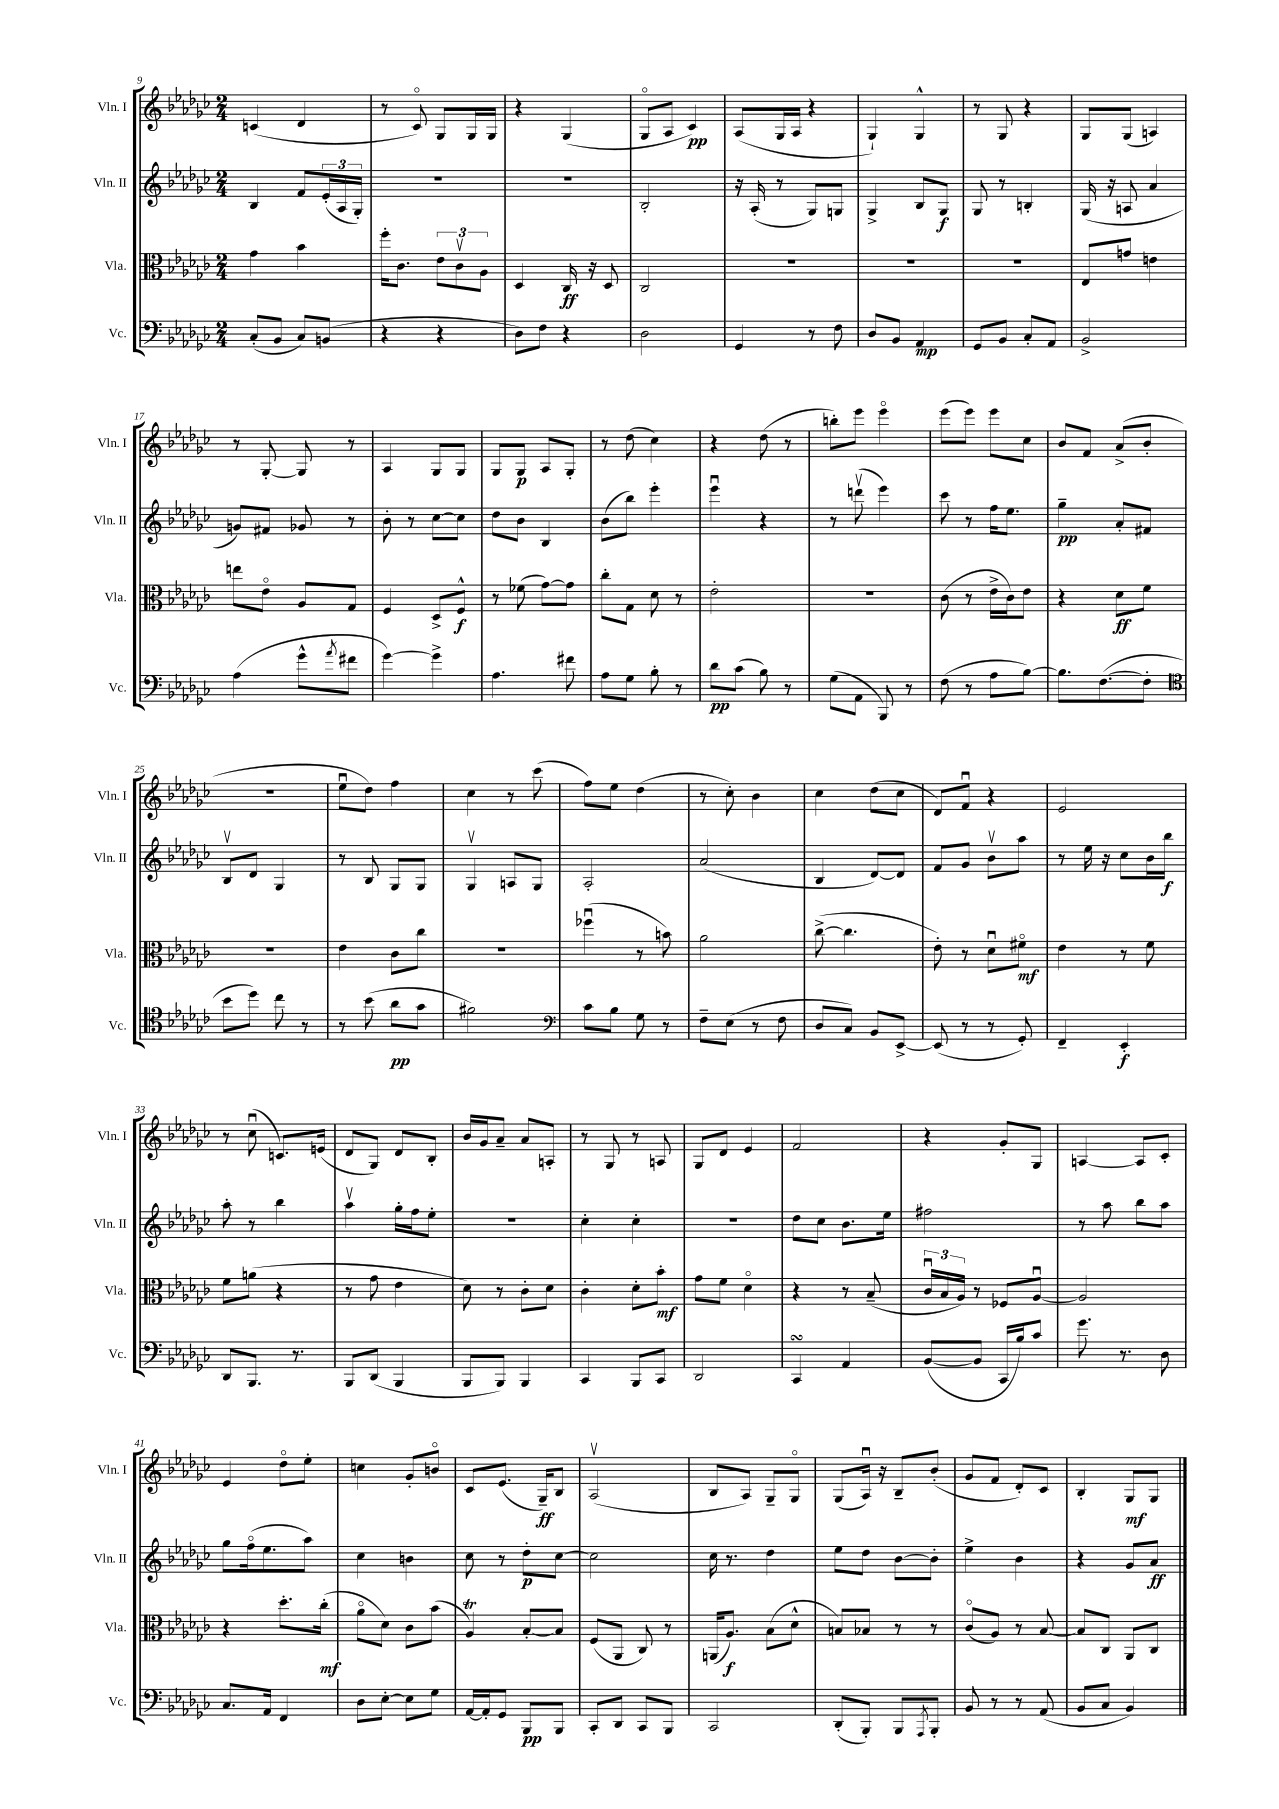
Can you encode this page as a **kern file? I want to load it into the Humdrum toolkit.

**kern	**kern	**kern	**kern
*staff4	*staff3	*staff2	*staff1
*clefF4	*clefC3	*clefG2	*clefG2
*k[b-e-a-d-g-c-]	*k[b-e-a-d-g-c-]	*k[b-e-a-d-g-c-]	*k[b-e-a-d-g-c-]
*M2/4	*M2/4	*M2/4	*M2/4
(8C-'/L	4g-\	4B-/	(4c/
8BB-/J	.	.	.
8C-/L)	4b-\	8f/L	4d-/
(8BB/J	.	(24e-'/L	.
.	.	24A-/	.
.	.	24G-'/JJ)	.
=	=	=	=
4r	16ff'\LK	2r	8r
.	8.c-\J	.	.
.	.	.	8c-o/)
4r	12e-\L	.	8G-/L
.	12c-v\	.	.
.	.	.	16G-/L
.	12A-\J	.	.
.	.	.	16G-/JJ
=	=	=	=
8D-\L)	4D-/	2r	4r
8F\J	.	.	.
4r	16C-/	.	(4G-/
.	16r	.	.
.	8D-/	.	.
=	=	=	=
2D-\	2C-/	2B-'/	8G-o/L
.	.	.	8A-/J
.	.	.	4c-/)
=	=	=	=
4GG-/	2r	16r	(8A-/L
.	.	(16A-'/	.
.	.	8r	16G-/L
.	.	.	16A-/JJ
8r	.	8G-/L)	4r
8F\	.	8G/J	.
=	=	=	=
8D-/L	2r	4G-^/	4G-`/)
8BB-/J	.	.	.
4AA-/	.	8B-/L	4G-^^/
.	.	8G-/J	.
=	=	=	=
8GG-/L	2r	8G-/	8r
8BB-/J	.	8r	8G-/
8C-'/L	.	4B'/	4r
8AA-/J	.	.	.
=	=	=	=
2BB-^/	8E-/L	(16G-/	8G-/L
.	.	16r	.
.	8g/J	8A/	(8G-/J
.	4e\	4a-/	4A/)
=	=	=	=
(4A-\	8ee\L	8g/L)	8r
.	8e-o\J	8f#/J	[8G-'/
8g-^^\L	8A-/L	8g-/	8G-/]
8qa-/	.	.	.
8f#\J	8G-/J	8r	8r
=	=	=	=
[4g-\)	4F/	8b-'\	4A-/
.	.	8r	.
4g-^\]	8D-^/L	[8cc-\L	8G-/L
.	8F^^/J	8cc-\]J	8G-/J
=	=	=	=
4.A-\	8r	8dd-\L	8G-/L
.	(8f-\	8b-\J	8G-/J
.	[8g-\L)	4B-/	8A-/L
8f#\	8g-\]J	.	8G-'/J
=	=	=	=
8A-\L	8cc-'\L	(8b-\L	8r
8G-\J	8G-\J	8bb-\J)	(8dd-\
8B-'\	8d-\	4eee-'\	4cc-\)
8r	8r	.	.
=	=	=	=
8d-\L	2e-'\	4eee-u\	4r
(8c-\J	.	.	.
8B-\)	.	4r	(8dd-\
8r	.	.	8r
=	=	=	=
(8G-\L	2r	8r	8bb'\L)
8AA-\J	.	(8dddv\	8eee-\J
8BBB-/)	.	4eee-\)	4eee-o\
8r	.	.	.
=	=	=	=
(8F\	(8c-\	8ccc-\	(8eee-\L
8r	8r	8r	8eee-\J)
8A-\L	16e-^\LL	16ff\LK	8eee-\L
.	16c-\J)	8.ee-\J	.
[8B-\J)	8e-\J	.	8cc-\J
=	=	=	=
8.B-\]L	4r	4gg-~\	8b-/L
.	.	.	8f/J
([8.F\	.	.	.
.	8d-\L	8a-'/L	(8a-^/L
8F'\]J	8f\J	8f#/J	8b-'/J
=	=	=	=
*clefC4	*	*	*
8b-\L	2r	8B-v/L	2r
8dd-\J)	.	8d-/J	.
8cc-\	.	4G-/	.
8r	.	.	.
=	=	=	=
8r	4e-\	8r	8ee-u\L
(8b-\	.	8B-/	8dd-\J)
8a-\L	8c-\L	8G-/L	4ff\
8g-\J	8cc-\J	8G-/J	.
=	=	=	=
2f#\)	2r	4G-v/	4cc-\
.	.	8A/L	8r
.	.	8G-/J	(8ccc-\
=	=	=	=
*clefF4	*	*	*
8c-\L	(4ff-u\	2A-'/	8ff\L)
8B-\J	.	.	8ee-\J
8G-\	8r	.	(4dd-\
8r	8b\)	.	.
=	=	=	=
8F~\L	2a-\	(2a-/	8r
(8E-\J	.	.	8cc-'\)
8r	.	.	4b-\
8F\	.	.	.
=	=	=	=
8D-/L	([8cc-^\	4B-/	4cc-\
8C-/J)	4.cc-\]	.	.
8BB-/L	.	[8d-/L)	(8dd-\L
[8EE-^/J	.	8d-/]J	8cc-\J
=	=	=	=
(8EE-/]	8e-'\)	8f/L	8d-/L)
8r	8r	8g-/J	8fu/J
8r	8d-u\L	8b-v\L	4r
8GG-'/)	8f#o\J	8aa-\J	.
=	=	=	=
4FF~/	4e-\	8r	2e-/
.	.	16ee-\	.
.	.	16r	.
4EE-'/	8r	8cc-\L	.
.	8f\	16b-\L	.
.	.	16bb-\JJ	.
=	=	=	=
8DD-/L	8f\L	8aa-'\	8r
8.BBB-/J	(8a\J	8r	(8cc-u\
.	4r	4bb-\	8.c/L)
8.r	.	.	.
.	.	.	(16e/Jk
=	=	=	=
8BBB-/L	8r	4aa-v\	8d-/L
(8DD-/J	8g-\	.	8G-/J)
4BBB-/	4e-\	16gg-'\LL	8d-/L
.	.	16ff\J	.
.	.	8ee-'\J	8B-'/J
=	=	=	=
8BBB-/L	8d-\)	2r	16b-/LL
.	.	.	16g-/J
8BBB-/J)	8r	.	8a-~/J
4BBB-/	8c-'\L	.	8a-/L
.	8d-\J	.	8A'/J
=	=	=	=
4CC-/	4c-'\	4cc-'\	8r
.	.	.	8G-/
8BBB-/L	8d-'\L	4cc-'\	8r
8CC-/J	8b-'\J	.	8A/
=	=	=	=
2DD-/	8g-\L	2r	8G-/L
.	8f\J	.	8d-/J
.	4d-o\	.	4e-/
=	=	=	=
4CC-/	4r	8dd-\L	2f/
.	.	8cc-\J	.
4AA-/	8r	8.b-\L	.
.	(8B-~/	.	.
.	.	16ee-\Jk	.
=	=	=	=
([8BB-/L	24c-u/LL	2ff#\	4r
.	24B-/	.	.
.	24A-/JJ)	.	.
8BB-/]J	8r	.	.
16CC-/LL	8F-/L	.	8g-'/L
16B-/J)	.	.	.
8c-/J	[8A-u/J	.	8G-/J
=	=	=	=
8.g-\	2A-/]	8r	[4A/
.	.	8aa-\	.
8.r	.	.	.
.	.	8bb-\L	8A/]L
8D-\	.	8aa-\J	8c-'/J
=	=	=	=
8.C-/L	4r	8gg-\L	4e-/
.	.	(16ffo\k	.
16AA-/Jk	.	8.ee-\	.
4FF/	8.dd-'\L	.	8dd-o\L
.	.	8aa-\J)	8ee-'\J
.	(16cc-'\Jk	.	.
=	=	=	=
8D-\L	8a-o\L	4cc-\	4cc\
[8E-'\J	8d-\J)	.	.
8E-\]L	8c-\L	4b\	8g-'/L
8G-\J	(8b-\J	.	8bo/J
=	=	=	=
[16AA-/LL	4A-/)	8cc-\	8c-/L
16AA-'/]J	.	.	.
8GG-/J	.	8r	(8.e-/J
8BBB-/L	[8B-'/L	8dd-'\L	.
.	.	.	16G-~/LK)
8BBB-/J	8B-/]J	[8cc-\J	8B-/J
=	=	=	=
8CC-'/L	(8F/L	2cc-\]	(2A-v/
8DD-/J	8AA-/J	.	.
8CC-/L	8C-/)	.	.
8BBB-/J	8r	.	.
=	=	=	=
2CC-/	(16AA/LK	16cc-\	8B-/L
.	8.A-/J)	8.r	.
.	.	.	8A-/J)
.	(8B-\L	4dd-\	8G-~/L
.	8d-^^\J	.	8G-o/J
=	=	=	=
(8DD-'/L	8B/L)	8ee-\L	(8G-/L
8BBB-'/J)	8B-/J	8dd-\J	16A-u/Jk)
.	.	.	16r
8BBB-/L	8r	[8b-\L	8B-~/L
8qAAA-/	.	.	.
8BBB-'/J	8r	8b-'\]J	(8b-'/J
=	=	=	=
8BB-/	(8c-o/L	4ee-^\	8g-/L
8r	8A-/J)	.	8f/J
8r	8r	4b-\	8d-'/L)
(8AA-/	[8B-/	.	8c-/J
=	=	=	=
8BB-/L	8B-/]L	4r	4B-'/
8C-/J	8C-/J	.	.
4BB-/)	8AA-/L	8g-/L	8G-/L
.	8C-/J	8a-/J	8G-/J
==	==	==	==
*-	*-	*-	*-
